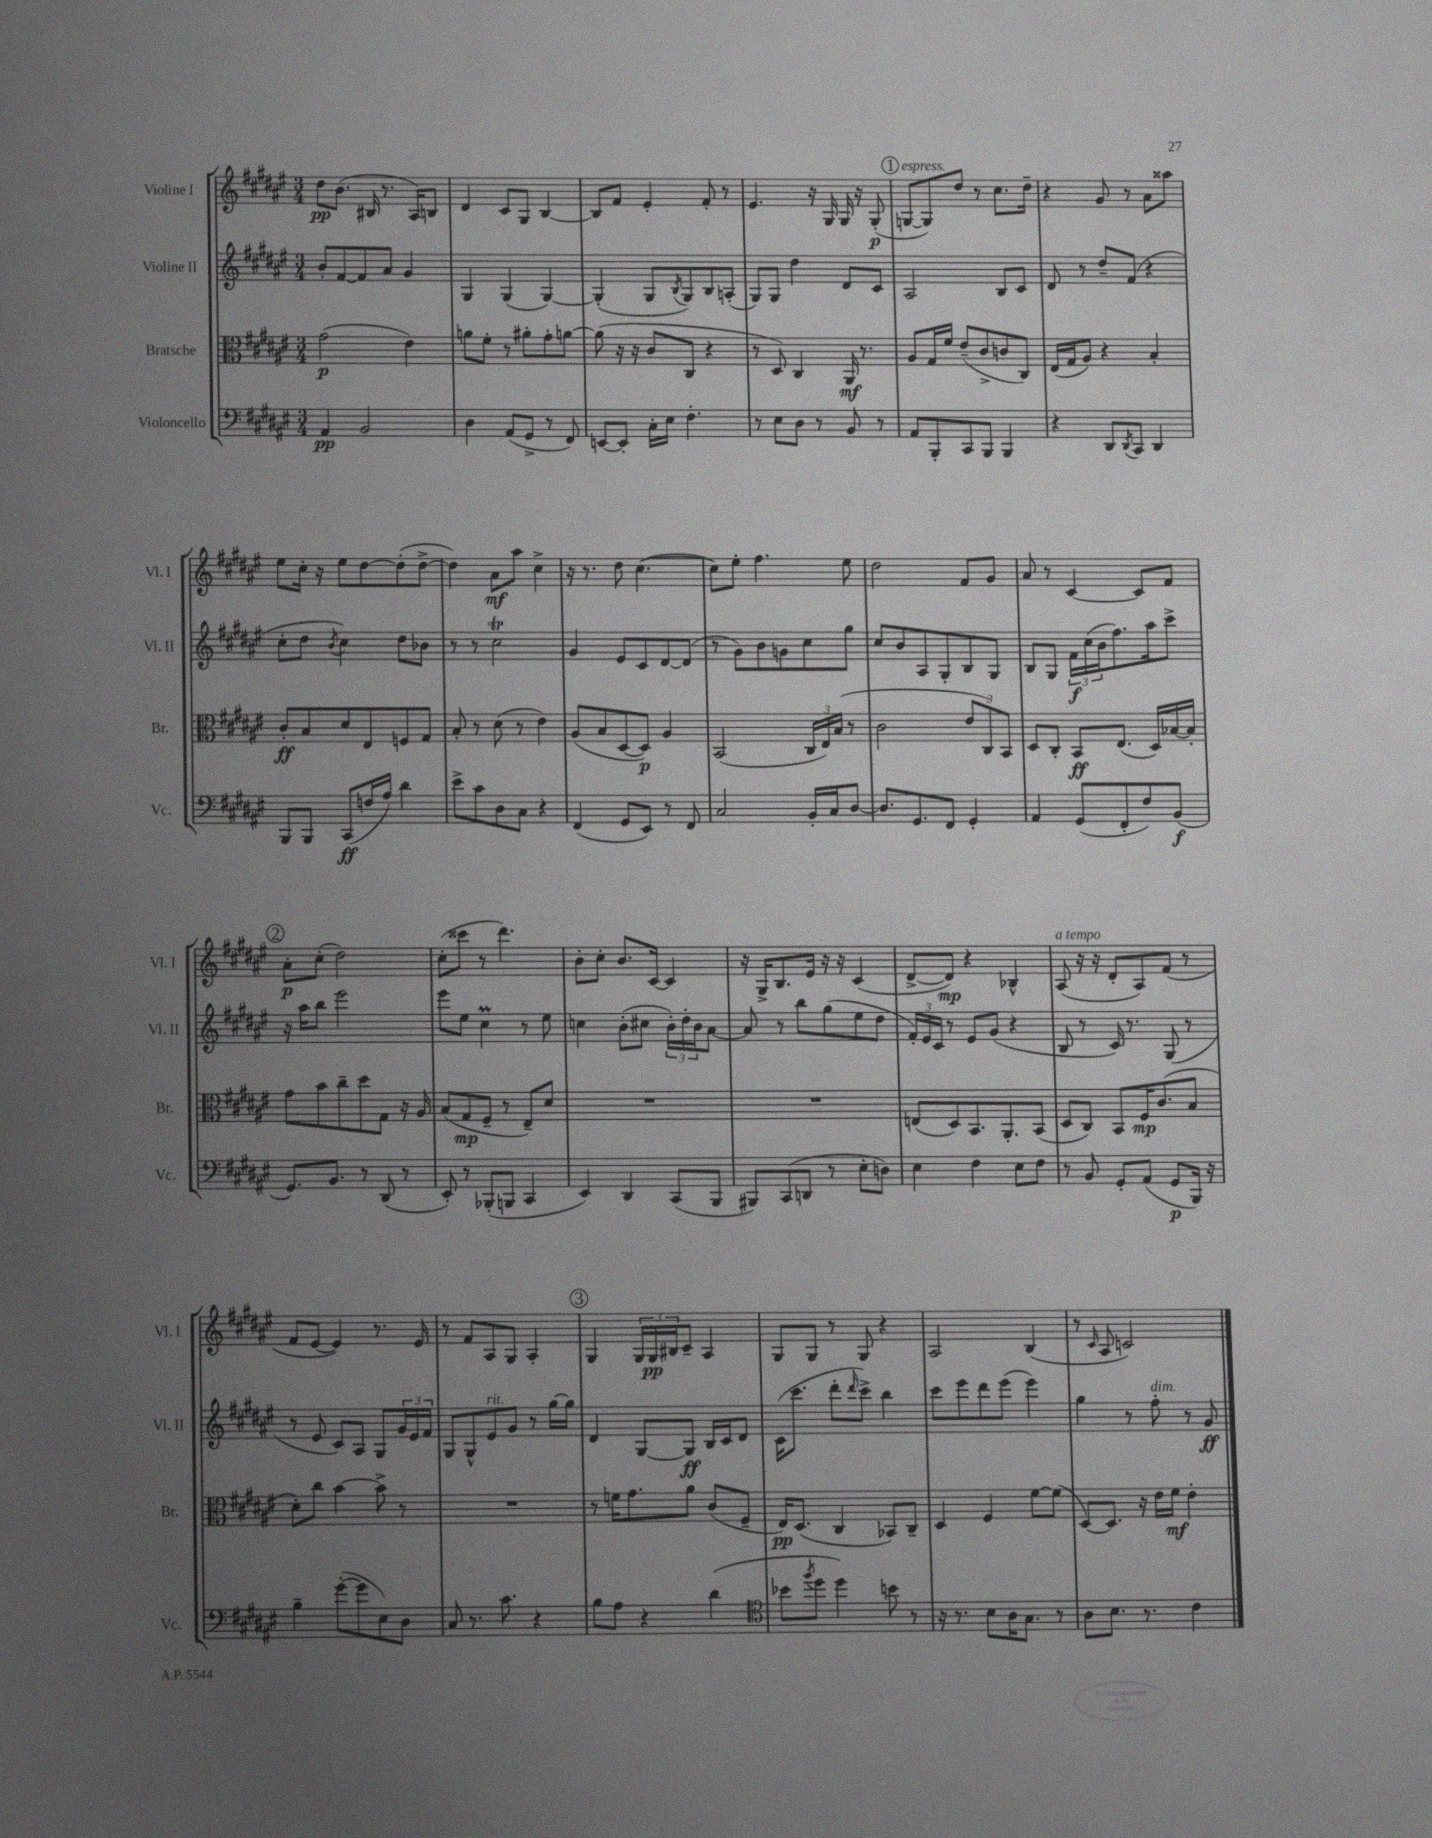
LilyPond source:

<<
\new StaffGroup <<
\new Staff = "s0" \with { instrumentName = "Violine I" shortInstrumentName = "Vl. I" } {
    \clef treble \key fis \major \numericTimeSignature \time 3/4
    dis''8\pp b'8.( bis16 r8. ais16) b8 |
    dis'4 cis'8 gis8 b4~ |
    b8 fis'8 eis'4-. fis'8-. r8 |
    eis'4. r16 gis16 gis16 r16 gis8-.\p( |
    \mark \markup { \circle "1" } g8~^\markup { \italic "espress." } g8) dis''8 r8 cis''8. dis''16-- |
    r4 gis'8 r8 ais'8 aisis''8 |
    eis''8 cis''16-. r16 eis''8 dis''8~ dis''8-.( dis''8~-> |
    dis''4) ais'8\mf ais''8 cis''4-> |
    r16 r8. dis''8 cis''4.~( |
    cis''8) eis''8-. fis''4. eis''8 |
    dis''2 fis'8 gis'8 |
    ais'8 r8 cis'4~ cis'8 fis'8 |
    \mark \markup { \circle "2" } ais'8-.\p cis''8-.( dis''2) |
    cis''8-.( cisis'''8 r8 dis'''4.) |
    b'8-. cis''8-. b'8. cis'16~ cis'4 |
    r16 gis16-> b8. eis'16 r16 r16 cis'4( |
    dis'8~-> dis'8\mp) r4 bes4-^ |
    ais8^\markup { \italic "a tempo" }( r16 r16 dis'8-. ais8) fis'8( r8 |
    fis'8 eis'8~ eis'4) r8. eis'16 |
    r8 fis'8 ais8 gis8 ais4-. |
    \mark \markup { \circle "3" } gis4 \tuplet 3/2 { gis16 gis16\pp bis16 } cis'8-- ais4 |
    gis8 gis8 r8 gis8 r4 |
    ais2 b4( |
    r8 \grace { cis'16 } ais8 c'2) \bar "|." |
}
\new Staff = "s1" \with { instrumentName = "Violine II" shortInstrumentName = "Vl. II" } {
    \clef treble \key fis \major \numericTimeSignature \time 3/4
    b'8-. fis'8~ fis'8 ais'8 gis'4 |
    gis4 gis4( gis4~) |
    gis4-.( gis8 \acciaccatura { b8 } gis8) b8 a8-.( |
    gis8) gis8 dis''4 dis'8 cis'8 |
    \mark \markup { \circle "1" } ais2 b8 cis'8 |
    dis'8 r8 dis''8-- fis'8( r4 |
    cis''8-. dis''8 \acciaccatura { b'8 } cis''4) dis''8 bes'8 |
    r8 r8 cis''2\trill |
    gis'4 eis'8 cis'8 dis'8~ dis'8( |
    r8 gis'8) b'8 g'8 cis''8 gis''8 |
    cis''8 b'8 ais8 gis8-. b8 gis8 |
    b8 gis8 \tuplet 3/2 { fis'16\f cis''16( b'16 } fis''8.) ais''16 cis'''8-> |
    \mark \markup { \circle "2" } r16 ais''16 b''8 eis'''2 |
    eis'''8 eis''8 cis''4\prall r8 eis''8 |
    c''4 b'8-.( cis''8 \tuplet 3/2 { b'16-.) dis''16-. b'16 } ais'8~ |
    ais'8 r8 b''8 gis''8( eis''8 dis''8 |
    \tuplet 3/2 { fis'16-.) eis'16 cis'16 } r8 eis'8 gis'8( r4 |
    b8 r8 cis'16) r8. gis8( r8 |
    r8 eis'8 cis'8) ais8 gis8 \tuplet 3/2 { gis'16 eis'16 fis'16 } |
    gis8 gis8-^ eis'8^\markup { \italic "rit." } gis'8 r8 gis''16~ gis''16 |
    \mark \markup { \circle "3" } dis'4 gis8~ gis8\ff b16 cis'16 dis'8 |
    cis'16( cis'''8. dis'''8-. \grace { dis'''16 } cis'''8->) b''4 |
    cis'''8 eis'''8 dis'''8 eis'''8( eis'''4) |
    gis''4 r8 fis''8-.^\markup { \italic "dim." } r8 gis'8\ff \bar "|." |
}
\new Staff = "s2" \with { instrumentName = "Bratsche" shortInstrumentName = "Br." } {
    \clef alto \key fis \major \numericTimeSignature \time 3/4
    gis'2\p( eis'4) |
    a'8 fis'8-. r8 ais'8-. gis'8-. a'8~ |
    a'8( r16 r16 cis'8 cis8 r4 |
    r8 dis8) cis4 ais,16\mf r8. |
    \mark \markup { \circle "1" } ais8 gis16 fis'16 eis'8--( cis'8-> c'8 cis8) |
    eis16( gis16 ais8) r4 b4-. |
    cis'8-.\ff b8 dis'8 eis8 f8 gis8 |
    b8-. r8 dis'8( r8 eis'4) |
    ais8( b8 dis8~ dis8\p) ais4 |
    b,2( \tuplet 3/2 { cis16 eis16) b16( } r8 |
    cis'2 \tuplet 3/2 { eis'8 cis8) b,8 } |
    dis8 cis8-. b,8\ff eis8.( dis16) bes16~ bes16-. |
    \mark \markup { \circle "2" } gis'8 b'8 cis''8-- dis''8 gis8 r16 ais16 |
    b8( gis8\mp fis8-- r8 eis8--) dis'8 |
    R2. |
    R2. |
    e8( dis8) b,8. ais,8.-. b,8( |
    dis8 cis8) b,8 fis16\mp cis'8.( b8 |
    dis'8-.) cis''8 b'4~ b'8-> r8 |
    R2. |
    \mark \markup { \circle "3" } r8 f'16 gis'8. ais'8 cis'8( fis8-- |
    eis16\pp) dis8.( cis4 bes,8) cis8-- |
    dis4 fis4 fis'8~ fis'8( |
    dis8~) dis8. r16 eis'16 fis'16\mf eis'4-. \bar "|." |
}
\new Staff = "s3" \with { instrumentName = "Violoncello" shortInstrumentName = "Vc." } {
    \clef bass \key fis \major \numericTimeSignature \time 3/4
    ais,4\pp b,2 |
    dis4 ais,8( gis,8-> r8 fis,8) |
    e,8~ e,8-. cis16-. eis16 fis4.-. |
    r8 eis8 dis8 r8 b,8 r8 |
    \mark \markup { \circle "1" } ais,8 b,,8-. cis,8 b,,8 b,,4 |
    r4 dis,8 \acciaccatura { dis,8 } cis,8 dis,4 |
    b,,8 b,,8 cis,8\ff( f16 ais16) dis'4 |
    eis'8-> cis'8 dis8 cis8 r4 |
    fis,4( gis,8 eis,8) r8 fis,8 |
    cis2 b,16-. cis16 dis8~ |
    dis8. gis,8. fis,8 gis,4-. |
    ais,4 gis,8( fis,8-. fis8) b,8\f( |
    \mark \markup { \circle "2" } gis,8.) b,8. r8 dis,8( r8 |
    eis,8-.) r8 bes,,8-.( b,,8 cis,4 |
    eis,4) dis,4 cis,8( b,,8 |
    bis,,8) cis,8( d,8 r8 eis8-. d8) |
    eis4 fis4 eis8 fis8 |
    r8 b,8 gis,8-. ais,8( gis,8\p b,,16) r16 |
    b4-- gis'8~-.( gis'8 eis8) dis8 |
    cis8 r8. cis'8. r4 |
    \mark \markup { \circle "3" } b8 ais8 r4 dis'4( |
    \clef tenor bes'8 \acciaccatura { fis''8 } dis''8 dis''4) b'8 r8 |
    r16 r8. b8 ais16 gis8. r8 |
    ais8 b8. r8. cis'4 \bar "|." |
}
>>
>>
\layout { \context { \Score \remove "Bar_number_engraver" } }
